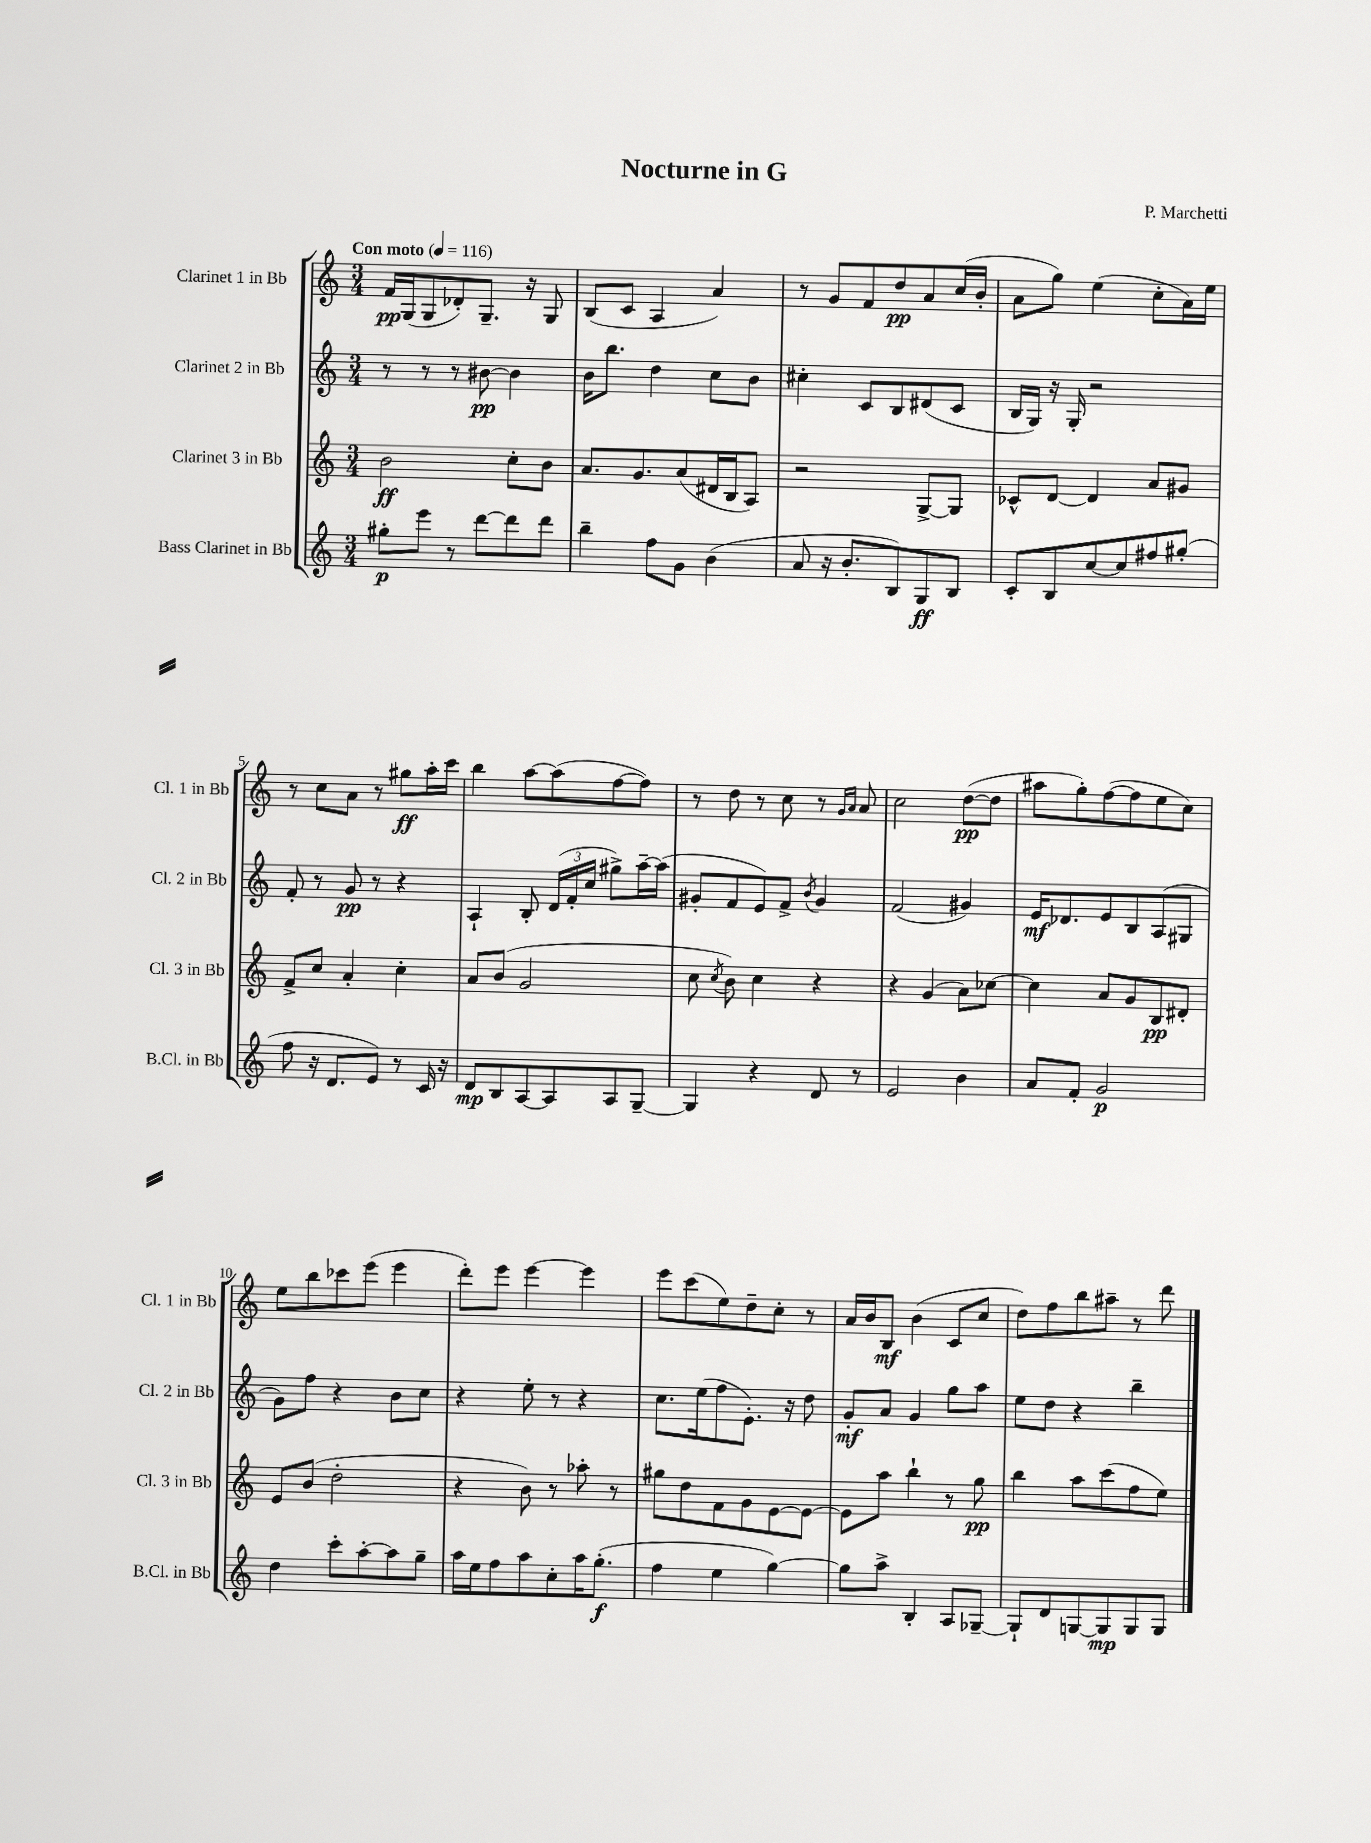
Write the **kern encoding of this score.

**kern	**dynam	**kern	**dynam	**kern	**dynam	**kern	**dynam
*part4	*part4	*part3	*part3	*part2	*part2	*part1	*part1
*staff4	*staff4	*staff3	*staff3	*staff2	*staff2	*staff1	*staff1
*I"Bass Clarinet in Bb	*	*I"Clarinet 3 in Bb	*	*I"Clarinet 2 in Bb	*	*I"Clarinet 1 in Bb	*
*I'B.Cl. in Bb	*	*I'Cl. 3 in Bb	*	*I'Cl. 2 in Bb	*	*I'Cl. 1 in Bb	*
*clefG2	*	*clefG2	*	*clefG2	*	*clefG2	*
*k[]	*	*k[]	*	*k[]	*	*k[]	*
*M3/4	*	*M3/4	*	*M3/4	*	*M3/4	*
*MM116	*	*MM116	*	*MM116	*	*MM116	*
=1	=1	=1	=1	=1	=1	=1	=1
!	!	!	!	!	!	!LO:TX:a:B:t=Con moto	!
8gg#X'\L	p	2b\	ff	8r	.	16f/LL	pp
.	.	.	.	.	.	(16G/J	.
8eee\J	.	.	.	8r	.	8G/	.
8r	.	.	.	8r	.	8d-X'/)	.
[8ddd\L	.	.	.	[8b#X\	pp	8.G~/J	.
8ddd\]	.	8cc'\L	.	4b#\]	.	.	.
.	.	.	.	.	.	16r	.
8ddd\J	.	8b\J	.	.	.	8G/	.
=2	=2	=2	=2	=2	=2	=2	=2
4bb~\	.	8.a/L	.	16b\KL	.	(8B/L	.
.	.	.	.	8.bb\J	.	.	.
.	.	.	.	.	.	8c/J	.
.	.	8.g/	.	.	.	.	.
8ff\L	.	.	.	4dd\	.	4A/	.
8g\J	.	(8a/	.	.	.	.	.
(4b\	.	16d#X/L	.	8cc\L	.	4a/)	.
.	.	16B/J	.	.	.	.	.
.	.	8A/J)	.	8b\J	.	.	.
=3	=3	=3	=3	=3	=3	=3	=3
8a/	.	2r	.	4cc#X'\	.	8r	.
16r	.	.	.	.	.	8g/L	.
8.b'/L	.	.	.	.	.	.	.
.	.	.	.	8c/L	.	8f/	.
8B/)	.	.	.	8B/	.	8dd/	pp
8G/	ff	[8G^/L	.	(8d#X/	.	8a/	.
8B/J	.	8G/J]	.	8c/J	.	(16cc/L	.
.	.	.	.	.	.	16b'/JJ	.
=4	=4	=4	=4	=4	=4	=4	=4
8c'/L	.	8c-X^^/L	.	16B/LL	.	8a\L	.
.	.	.	.	16G/JJ)	.	.	.
8B/	.	[8d/J	.	16r	.	8gg\J)	.
.	.	.	.	16G'/	.	.	.
[8cc/	.	4d/]	.	2r	.	(4ee\	.
8cc/]	.	.	.	.	.	.	.
8ff#X/	.	8a/L	.	.	.	8cc'\L	.
(8gg#X'/J	.	8g#X/J	.	.	.	16a\L)	.
.	.	.	.	.	.	16ee\JJ	.
!!LO:LB:g=z
=5	=5	=5	=5	=5	=5	=5	=5
8ff\	.	8f^/L	.	8f'/	.	8r	.
16r	.	8cc/J	.	8r	.	8cc\L	.
8.d/L	.	.	.	.	.	.	.
.	.	4a'/	.	8g/	pp	8a\J	.
8e/J)	.	.	.	8r	.	8r	.
8r	.	4cc'\	.	4r	.	8gg#X\L	ff
16c/	.	.	.	.	.	16aa'\L	.
16r	.	.	.	.	.	16ccc\JJ	.
=6	=6	=6	=6	=6	=6	=6	=6
8d/L	mp	8a/L	.	4A`/	.	4bb\	.
8B/	.	(8b/J	.	.	.	.	.
[8A/	.	2g/	.	8B'/	.	[8aa\L	.
8A/]	.	.	.	(24d/LL	.	(8aa\]	.
.	.	.	.	24f'/	.	.	.
.	.	.	.	24cc/JJ	.	.	.
8A/	.	.	.	8gg#X^\L)	.	[8ff\	.
[8G~/J	.	.	.	[16aa~\L	.	8ff\J])	.
.	.	.	.	(16aa\JJ]	.	.	.
=7	=7	=7	=7	=7	=7	=7	=7
4G/]	.	8cc\	.	8g#X'/L	.	8r	.
.	.	8qcc/	.	.	.	.	.
.	.	8b\)	.	8f/	.	8dd\	.
4r	.	4cc\	.	8e/)	.	8r	.
.	.	.	.	8f^/J	.	8cc\	.
.	.	.	.	8qb/	.	.	.
8d/	.	4r	.	4g#/	.	8r	.
.	.	.	.	.	.	16qqg/LL	.
.	.	.	.	.	.	16qqa/JJ	.
8r	.	.	.	.	.	8a/	.
=8	=8	=8	=8	=8	=8	=8	=8
2e/	.	4r	.	(2f/	.	2cc\	.
.	.	(4g/	.	.	.	.	.
4b\	.	8a\L)	.	4g#X/)	.	([8dd\L	pp
.	.	[8cc-X\J	.	.	.	8dd\J]	.
=9	=9	=9	=9	=9	=9	=9	=9
8a/L	.	4cc-\]	.	16e/KL	mf	8aa#X\L	.
.	.	.	.	8.d-X/	.	.	.
8f'/J	.	.	.	.	.	8gg'\)	.
2g/	p	8a/L	.	8e/	.	([8ff\	.
.	.	8g/	.	8B/	.	8ff\]	.
.	.	8B/	pp	(8A/	.	8ee\	.
.	.	8d#X'/J	.	8G#X/J	.	8cc\J)	.
!!LO:LB:g=z
=10	=10	=10	=10	=10	=10	=10	=10
4dd\	.	8e/L	.	8g\L)	.	8ee\L	.
.	.	(8b/J	.	8ff\J	.	8bb\	.
8ccc'\L	.	2dd'\	.	4r	.	8ccc-X\	.
[8aa'\	.	.	.	.	.	(8eee\J	.
8aa\]	.	.	.	8b\L	.	4eee\	.
8gg~\J	.	.	.	8cc\J	.	.	.
=11	=11	=11	=11	=11	=11	=11	=11
16aa\LL	.	4r	.	4r	.	8ddd'\L)	.
16ee\J	.	.	.	.	.	.	.
8ff\	.	.	.	.	.	8eee\J	.
8aa\	.	8b\)	.	8ee'\	.	[4eee\	.
8cc'\	.	8r	.	8r	.	.	.
16aa\K	.	8aa-X'\	.	4r	.	4eee\]	.
(8.gg'\J	f	.	.	.	.	.	.
.	.	8r	.	.	.	.	.
=12	=12	=12	=12	=12	=12	=12	=12
4ff\	.	8gg#X\L	.	8.cc\L	.	8eee\L	.
.	.	8dd\	.	.	.	(8ccc\	.
.	.	.	.	(16ee\k	.	.	.
4ee\	.	8f\	.	8ff\	.	8ee\)	.
.	.	8g\	.	8.e'\J)	.	8dd~\	.
[4gg\)	.	[8e\	.	.	.	8cc'\J	.
.	.	.	.	16r	.	.	.
.	.	8e\J_	.	8dd\	.	8r	.
=13	=13	=13	=13	=13	=13	=13	=13
8gg\L]	.	8e\L]	.	8g'/L	mf	16a/LL	.
.	.	.	.	.	.	16b/J	.
8aa^\J	.	8aa\J	.	8a/J	.	8B/J	mf
4B'/	.	4bb`\	.	4g/	.	(4b\	.
8A/L	.	8r	.	8gg\L	.	8c/L	.
[8G-X~/J	.	8gg\	pp	8aa\J	.	8cc/J	.
=14	=14	=14	=14	=14	=14	=14	=14
8G-`/L]	.	4bb\	.	8ee\L	.	8dd\L)	.
8d/	.	.	.	8dd\J	.	8ff\	.
[8Gn/	.	8aa\L	.	4r	.	8bb\	.
8G/]	mp	(8ccc\	.	.	.	8aa#X~\J	.
8G/	.	8ff\	.	4bb~\	.	8r	.
8G/J	.	8ee\J)	.	.	.	8ddd\	.
==	==	==	==	==	==	==	==
*-	*-	*-	*-	*-	*-	*-	*-
